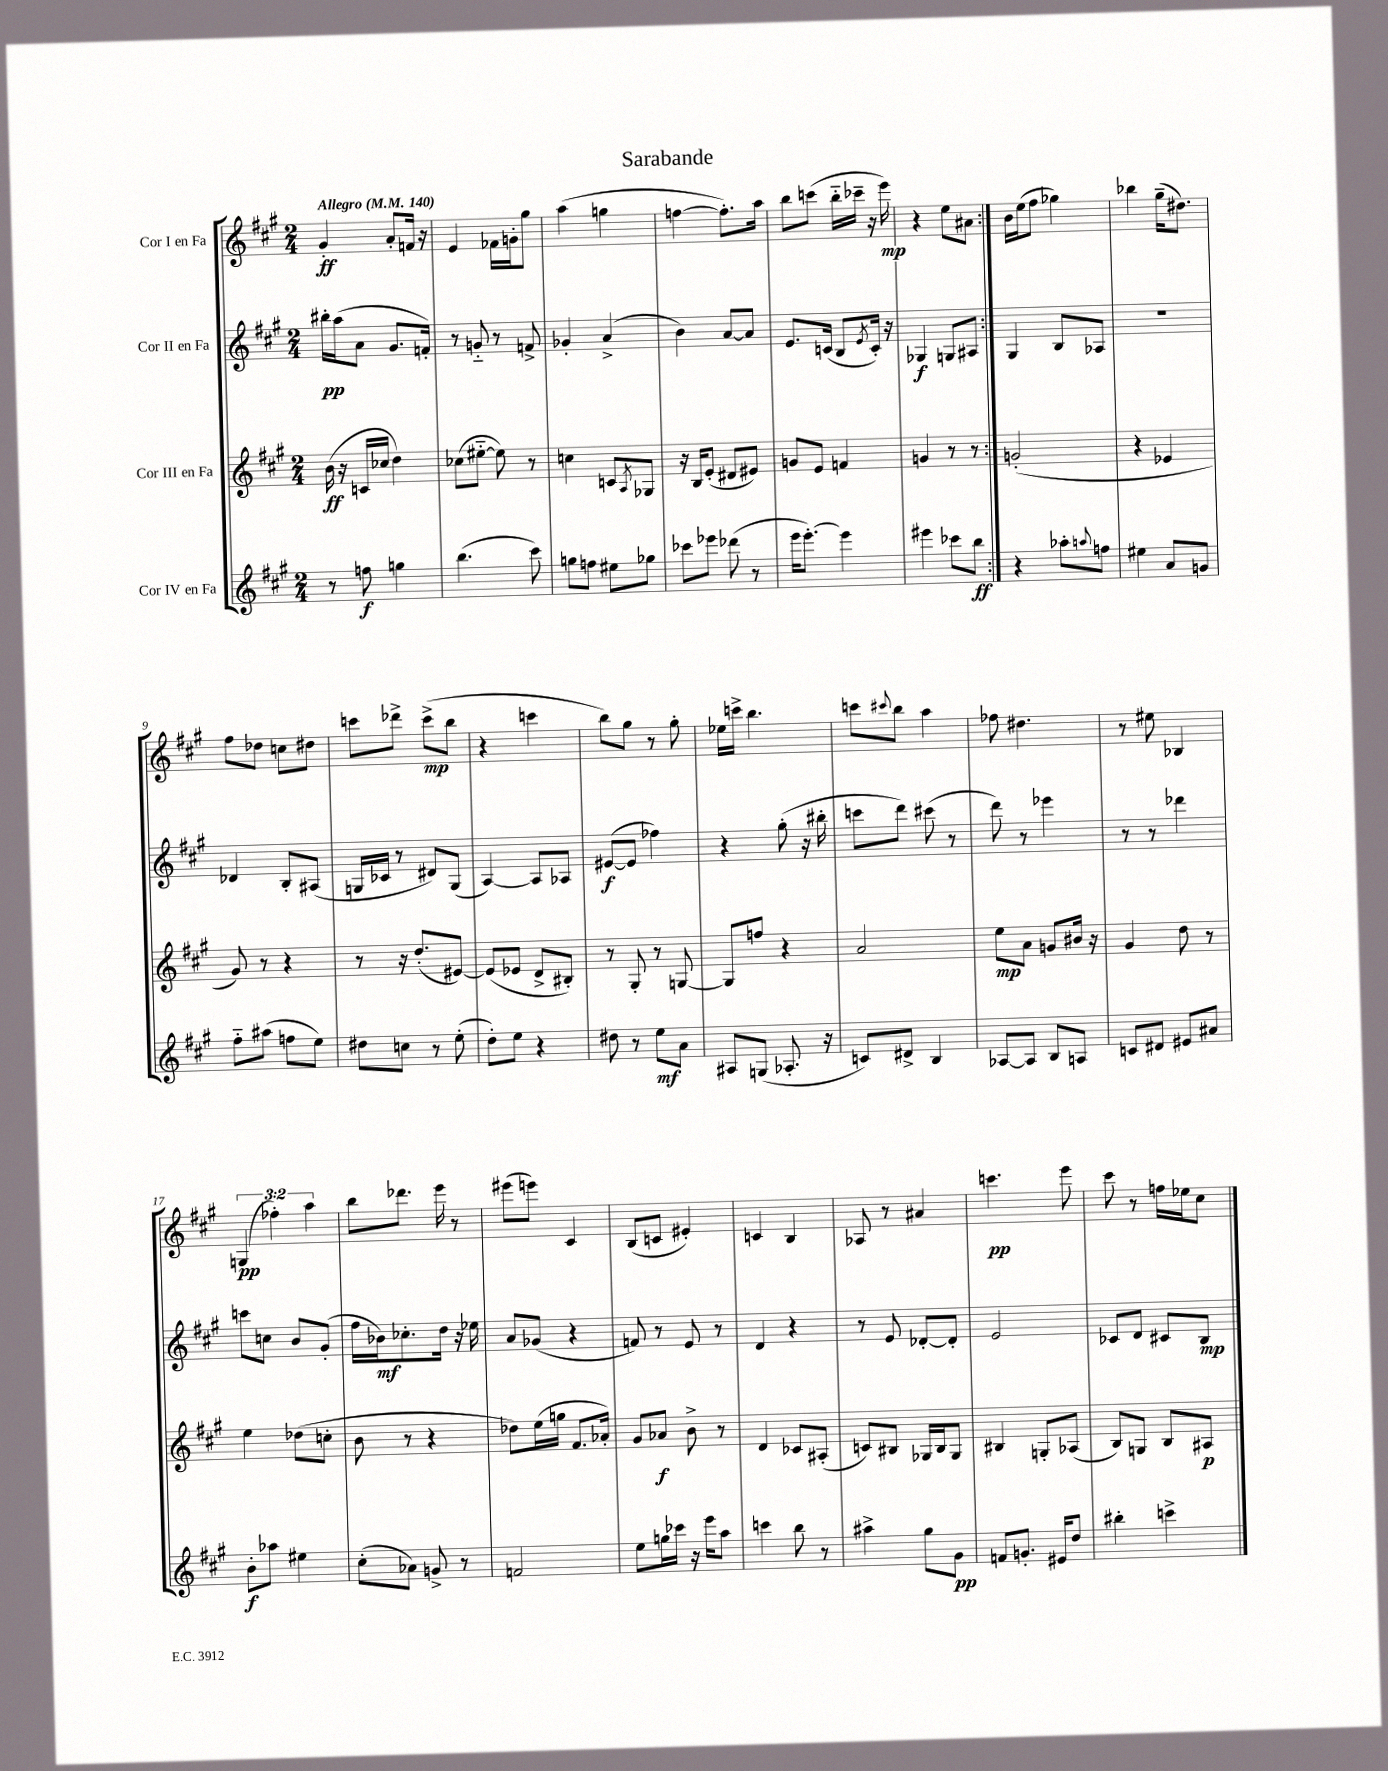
\header { title = "Sarabande" }
<<
\new StaffGroup <<
\new Staff = "s0" \with { instrumentName = "Cor I en Fa" } {
    \clef treble \key a \major \numericTimeSignature \time 2/4 \override Staff.TupletNumber.text = #tuplet-number::calc-fraction-text \tempo "Allegro" 4 = 140
    \repeat volta 2 { gis'4-.\ff a'8-. f'16 r16 |
    e'4 fes'16 g'16-. gis''8 |
    a''4( g''4 |
    f''4~ f''8.-.) a''16 |
    b''8 c'''8( b''16-_ ces'''16-- r16 e'''16\mp) |
    r4 e''8 ais'8 | }
    b'16 e''16( fis''8 ges''4) |
    bes''4 gis''16--( dis''8.) |
    fis''8 des''8 c''8 dis''8 |
    c'''8 des'''8-> c'''8->\mp( b''8 |
    r4 c'''4 |
    b''8) gis''8 r8 gis''8-. |
    ees''16 c'''16-> b''4. |
    c'''8 \appoggiatura { cis'''8 } b''8 a''4 |
    fes''8 dis''4. |
    r8 eis''8 bes4 |
    \tuplet 3/2 { g4\pp( fes''4-.) a''4 } |
    b''8 des'''8. e'''16 r8 |
    eis'''8( e'''8) cis'4 |
    b8( c'8 eis'4-.) |
    c'4 b4 |
    aes8 r8 ais'4 |
    c'''4.\pp e'''8 |
    cis'''8 r8 f''16 ees''16 cis''8 \bar "|." |
}
\new Staff = "s1" \with { instrumentName = "Cor II en Fa" } {
    \clef treble \key a \major \numericTimeSignature \time 2/4
    \repeat volta 2 { bis''16-.\pp a''16( a'8 gis'8. f'16-.) |
    r8 g'8-_ r8 f'8-> |
    ges'4-. a'4->( |
    b'4) a'8~ a'8 |
    e'8. c'16( b8 \acciaccatura { e'8 } c'16-.) r16 |
    ges4\f g8 ais8 | }
    gis4 b8 aes8 |
    R2 |
    des'4 b8-. ais8( |
    g16 ces'16 r8 dis'8) g8( |
    a4~) a8 aes8 |
    eis'8~\f( eis'8 fes''4) |
    r4 gis''8-.( r16 bis''16-. |
    c'''8 d'''8) cis'''8( r8 |
    d'''8) r8 ees'''4 |
    r8 r8 des'''4 |
    c'''8 c''8 b'8 gis'8-.( |
    fis''16 bes'16\mf) ces''8.-. d''16 r16 ees''16 |
    a'8 ges'8( r4 |
    f'8) r8 e'8 r8 |
    d'4 r4 |
    r8 e'8 des'8~-. des'8-. |
    e'2 |
    ces'8 d'8 cis'8 b8\mp \bar "|." |
}
\new Staff = "s2" \with { instrumentName = "Cor III en Fa" } {
    \clef treble \key a \major \numericTimeSignature \time 2/4
    \repeat volta 2 { b'16\ff( r16 c'16 ces''16 d''4) |
    ces''8( eis''8~-_ eis''8) r8 |
    c''4 c'8 \acciaccatura { a8 } ges8 |
    r16 b16 e'8-.( dis'8 eis'8) |
    g'8 e'8 f'4 |
    g'4 r8 r8 | }
    g'2-.( |
    r4 ees'4 |
    gis'8) r8 r4 |
    r8 r16 d''8.-.( eis'8~) |
    eis'8( ees'8 d'8-> bis8-.) |
    r8 gis8-. r8 g8~ |
    g8 f''8 r4 |
    a'2 |
    e''8\mp a'8 g'8 bis'16 r16 |
    gis'4 d''8 r8 |
    e''4 des''8( c''8-. |
    b'8 r8 r4 |
    des''8) e''16( g''16 fis'8. aes'16-.) |
    gis'8 aes'8\f b'8-> r8 |
    d'4 ces'8 ais8-.( |
    c'8) bis8 ges16 bis16 ges8 |
    bis4 g8-. aes8( |
    b8) g8 b8 ais8\p \bar "|." |
}
\new Staff = "s3" \with { instrumentName = "Cor IV en Fa" } {
    \clef treble \key a \major \numericTimeSignature \time 2/4
    \repeat volta 2 { r8 f''8\f g''4 |
    b''4.( cis'''8) |
    g''8 f''8 eis''8 ges''8 |
    ces'''8 ees'''8 des'''8( r8 |
    e'''16 e'''8.~-.) e'''4 |
    eis'''4 ces'''8 b''8\ff | }
    r4 aes''8-. \appoggiatura { a''8 } f''8 |
    eis''4 a'8 g'8 |
    fis''8-_ ais''8( f''8 e''8) |
    dis''8 c''8 r8 e''8-.( |
    d''8-.) e''8 r4 |
    dis''8 r8 e''8\mf a'8 |
    ais8 g8( aes8.-. r16 |
    c'8) dis'8-> b4 |
    aes8~ aes8 b8 a8 |
    c'8 dis'8 eis'8 ais'8 |
    b'8-.\f aes''8 eis''4 |
    cis''8-.( aes'8) g'8-> r8 |
    f'2 |
    e''8 g''16 ces'''16 r16 e'''16 a''8 |
    c'''4 b''8 r8 |
    ais''4-> gis''8 gis'8\pp |
    f'8 g'8.-. eis'16 d''8 |
    bis''4-. c'''4-> \bar "|." |
}
>>
>>
